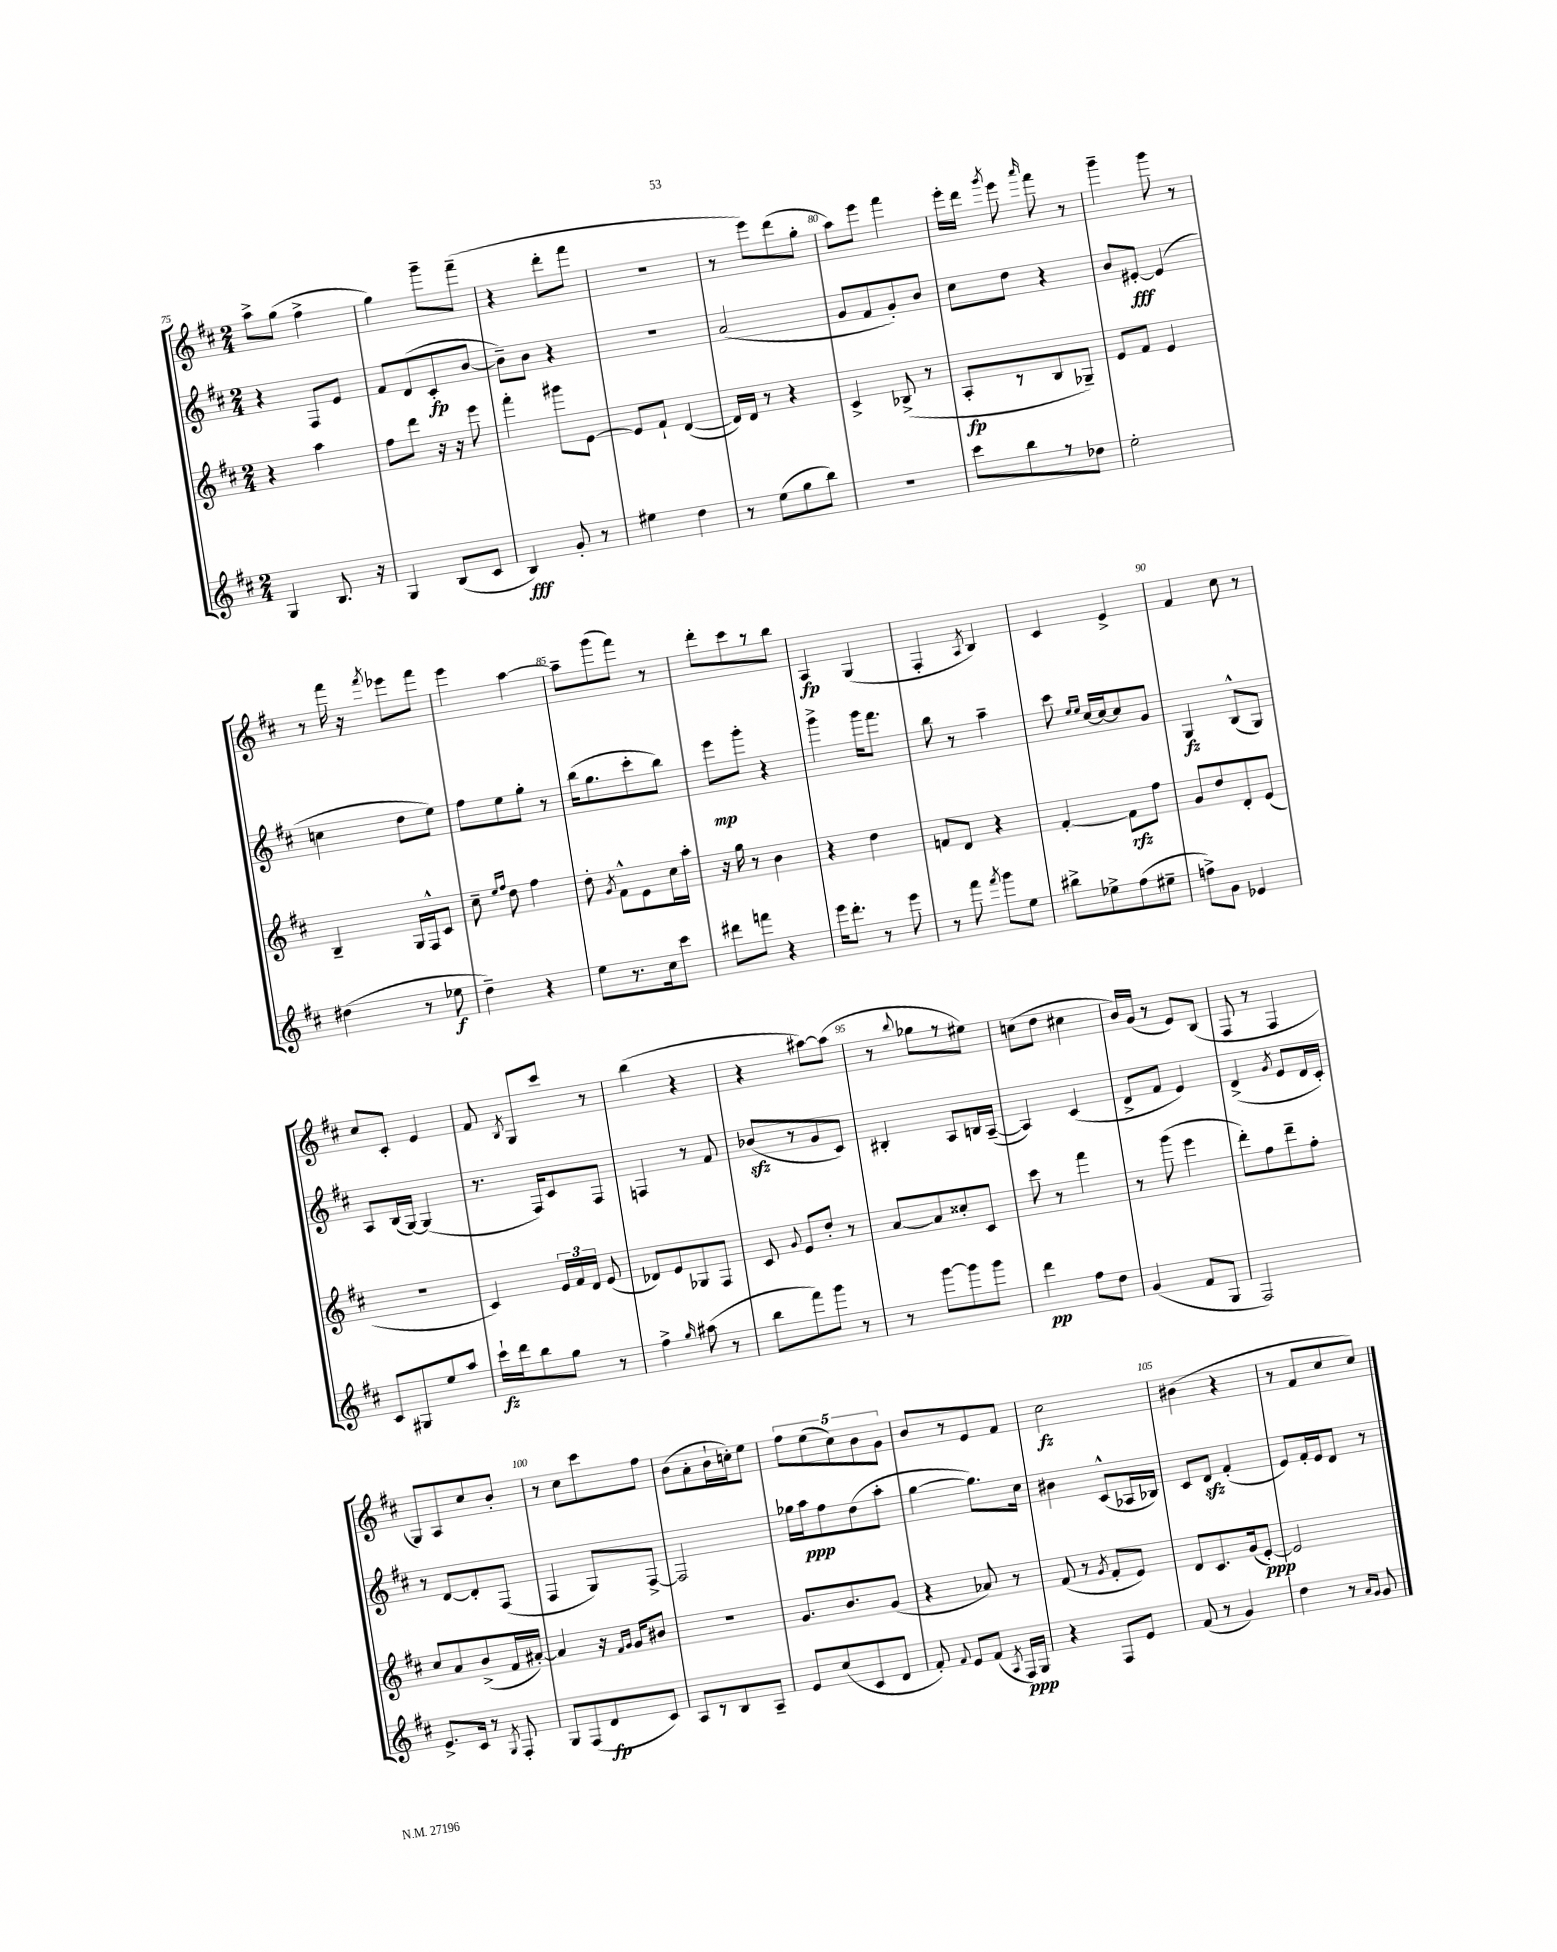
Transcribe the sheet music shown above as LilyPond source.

<<
\new StaffGroup <<
\new Staff = "s0" {
    \clef treble \key d \major \numericTimeSignature \time 2/4
    \autoBeamOff a''8[-> g''8]( fis''4-> |
    g''4) g'''8[-- fis'''8]--( |
    r4 d'''8[-. fis'''8] |
    R2 |
    r8 e'''8[) d'''8( g''8]-. |
    a''8[) e'''8] fis'''4 |
    e'''16[-. d'''16] \acciaccatura { g'''8 } e'''8 \grace { a'''16 } fis'''8 r8 |
    g'''4-- g'''8 r8 |
    r8 fis'''16 r16 \acciaccatura { fis'''8 } ees'''8[ fis'''8] |
    e'''4 a''4~ |
    a''8[-- g'''8( fis'''8]) r8 |
    d'''8[-. cis'''8 r8 b''8] |
    a4\fp g4( |
    fis4-. \acciaccatura { a8 } b4) |
    cis'4 e'4-> |
    fis'4 cis''8 r8 |
    cis''8[ cis'8]-. e'4 |
    fis'8 \acciaccatura { b8 } g8[ cis'''8] r8 |
    b''4( r4 |
    r4 ais''8[~) ais''8]( |
    r8 \appoggiatura { b''8 } ges''8[ r8 eis''8]) |
    c''8[( d''8] cis''4 |
    b'16[) g'16]( r8 e'8[) b8]( |
    fis8 r8 fis4 |
    g8[) a8 cis''8 b'8]-. |
    r8 cis''8[ cis'''8 fis''8] |
    b'8[( a'8-. b'16-! c''16-.) e''8] |
    \tuplet 5/4 { fis''8[ e''8( cis''8) b'8 g'8] } |
    b'8[ r8 e'8 fis'8] |
    cis''2\fz |
    bis'4( r4 |
    r8 fis'8[ cis''8 cis''8]) \bar "|." |
}
\new Staff = "s1" {
    \clef treble \key d \major \numericTimeSignature \time 2/4
    \autoBeamOff r4 fis8[ e'8] |
    fis'8[ d'8( cis'8-.\fp b'8]~ |
    b'8[--) b'8] r4 |
    r2 |
    a'2( |
    g'8[ fis'8 g'8-.) b'8] |
    cis''8[ d''8] r4 |
    b'8[ eis'8]~-.\fff eis'4( |
    c''4 d''8[ e''8]) |
    fis''8[ e''8 g''8]-. r8 |
    b''16[( g''8. cis'''8-. b''8]) |
    e'''8[\mp g'''8]-. r4 |
    g'''4-> g'''16[ fis'''8.] |
    b''8 r8 a''4-- |
    cis'''8 \grace { e''16[ e''16] } cis''16[~ cis''16~ cis''8 g'8] |
    g4\fz b8[-^( g8]) |
    a8[ b16( g16]~) g4( |
    r8. fis16[) cis'8 fis8] |
    f4 r8 fis'8 |
    bes'8[\sfz( r8 g'8 cis'8]) |
    bis4-. a8[ b16 a16]~--( |
    a4) cis'4( |
    d'8[-> fis'8] e'4) |
    d'4->( \acciaccatura { g'8 } e'8[ d'16 cis'16]-.) |
    r8 d'8[~ d'8-. fis8]( |
    fis4 g8[) fis8]~-> |
    fis2 |
    ges''16[ a''16\ppp fis''8 d''8( a''8]-. |
    g''4~ g''8.[) cis''16] |
    bis'4 cis'8[-^( aes16 bes16]) |
    cis'8[ d'8]\sfz fis'4-.( |
    e'8[) fis'16-. e'16 d'8] r8 \bar "|." |
}
\new Staff = "s2" {
    \clef treble \key d \major \numericTimeSignature \time 2/4
    \autoBeamOff r4 a''4 |
    fis''8[ d'''8] r16 r16 e'''8 |
    fis'''4-. gis'''8[ e'8]~ |
    e'8[ fis'8]-! d'4~( |
    d'16[) d'16] r8 r4 |
    cis'4-> bes8->( r8 |
    a8[-.\fp r8 b8 ges8]--) |
    e'8[ fis'8] e'4 |
    b4-- g16[ fis16-^ cis'8] |
    cis''8-- \grace { e''16[ fis''16] } d''8 fis''4 |
    d''8-. \acciaccatura { g'8 } fis'8[-^ e'8 cis''16 a''16]-. |
    r16 g''16 r8 b'4 |
    r4 d''4 |
    f'8[ d'8] r4 |
    fis'4~-. fis'8[\rfz fis''8] |
    g'8[ d''8 d'8-. e'8]( |
    r2 |
    cis'4) \tuplet 3/2 { e'16[ fis'16 d'16] } e'8( |
    des'8[) e'8 ges8 fis8] |
    cis'8 \appoggiatura { g'8 } e'8[ d''8]-. r8 |
    a'8[~ a'8 cisis''8-. cis'8] |
    cis'''8 r8 fis'''4 |
    r8 g'''8( e'''4 |
    d'''8[-.) fis''8 d'''8-- fis''8]-. |
    cis''8[ a'8 b'8->( fis'16 ais'16]~-.) |
    ais'4 r16 \grace { fis'16[ g'16] } g'16[ bis'8] |
    r2 |
    g'8.[ b'8. g'8]( |
    r4 aes'8) r8 |
    fis'8( r8 \acciaccatura { g'8 } fis'8[-. e'8]) |
    d'8[ cis'8. g'16( e'8]~-.\ppp) |
    e'2 \bar "|." |
}
\new Staff = "s3" {
    \clef treble \key d \major \numericTimeSignature \time 2/4
    \autoBeamOff g4 b8. r16 |
    g4 b8[( cis'8] |
    b4\fff) g'8-. r8 |
    eis''4 d''4 |
    r8 e''8[( g''8 b''8]) |
    R2 |
    cis'''8[ b''8 r8 des''8] |
    e''2-. |
    dis''4( r8 ees''8\f |
    d''4--) r4 |
    e''8[ r8. cis''16 cis'''8] |
    dis'''8[ f'''8] r4 |
    e'''16[ d'''8.]-. r8 e'''8 |
    r8 fis'''8 \acciaccatura { fis'''8 } g'''8[ e''8] |
    bis''8[-> ees''8-> fis''8( eis''8]-- |
    f''8[->) g'8] ees'4 |
    cis'8[ gis8 e''8 a''8] |
    cis'''16[-!\fz d'''16 b''8 g''8] r8 |
    fis''4-> \grace { g''16 } ais''8( r8 |
    b''8[ fis'''8) g'''8] r8 |
    r8 g'''8[~ g'''8 g'''8] |
    d'''4\pp fis''8[ d''8] |
    g'4( fis'8[ g8] |
    fis2) |
    e'8.[-> cis'16] r8 \acciaccatura { g8 } fis8-. |
    g8[ fis8( d'8\fp cis'8]) |
    a8[ r8 b8 a8]-- |
    e'8[ cis''8( cis'8 d'8] |
    fis'8-.) \appoggiatura { fis'8 } e'8[ fis'8]( \acciaccatura { a8 } fis16[\ppp) g16] |
    r4 fis8[ e'8] |
    fis'8( r8 g'4) |
    d''4 r8 \grace { a'16[ g'16] } g'8 \bar "|." |
}
>>
>>
\layout { \context { \Score currentBarNumber = #75 \override BarNumber.break-visibility = ##(#f #t #t) barNumberVisibility = #(every-nth-bar-number-visible 5) } }
